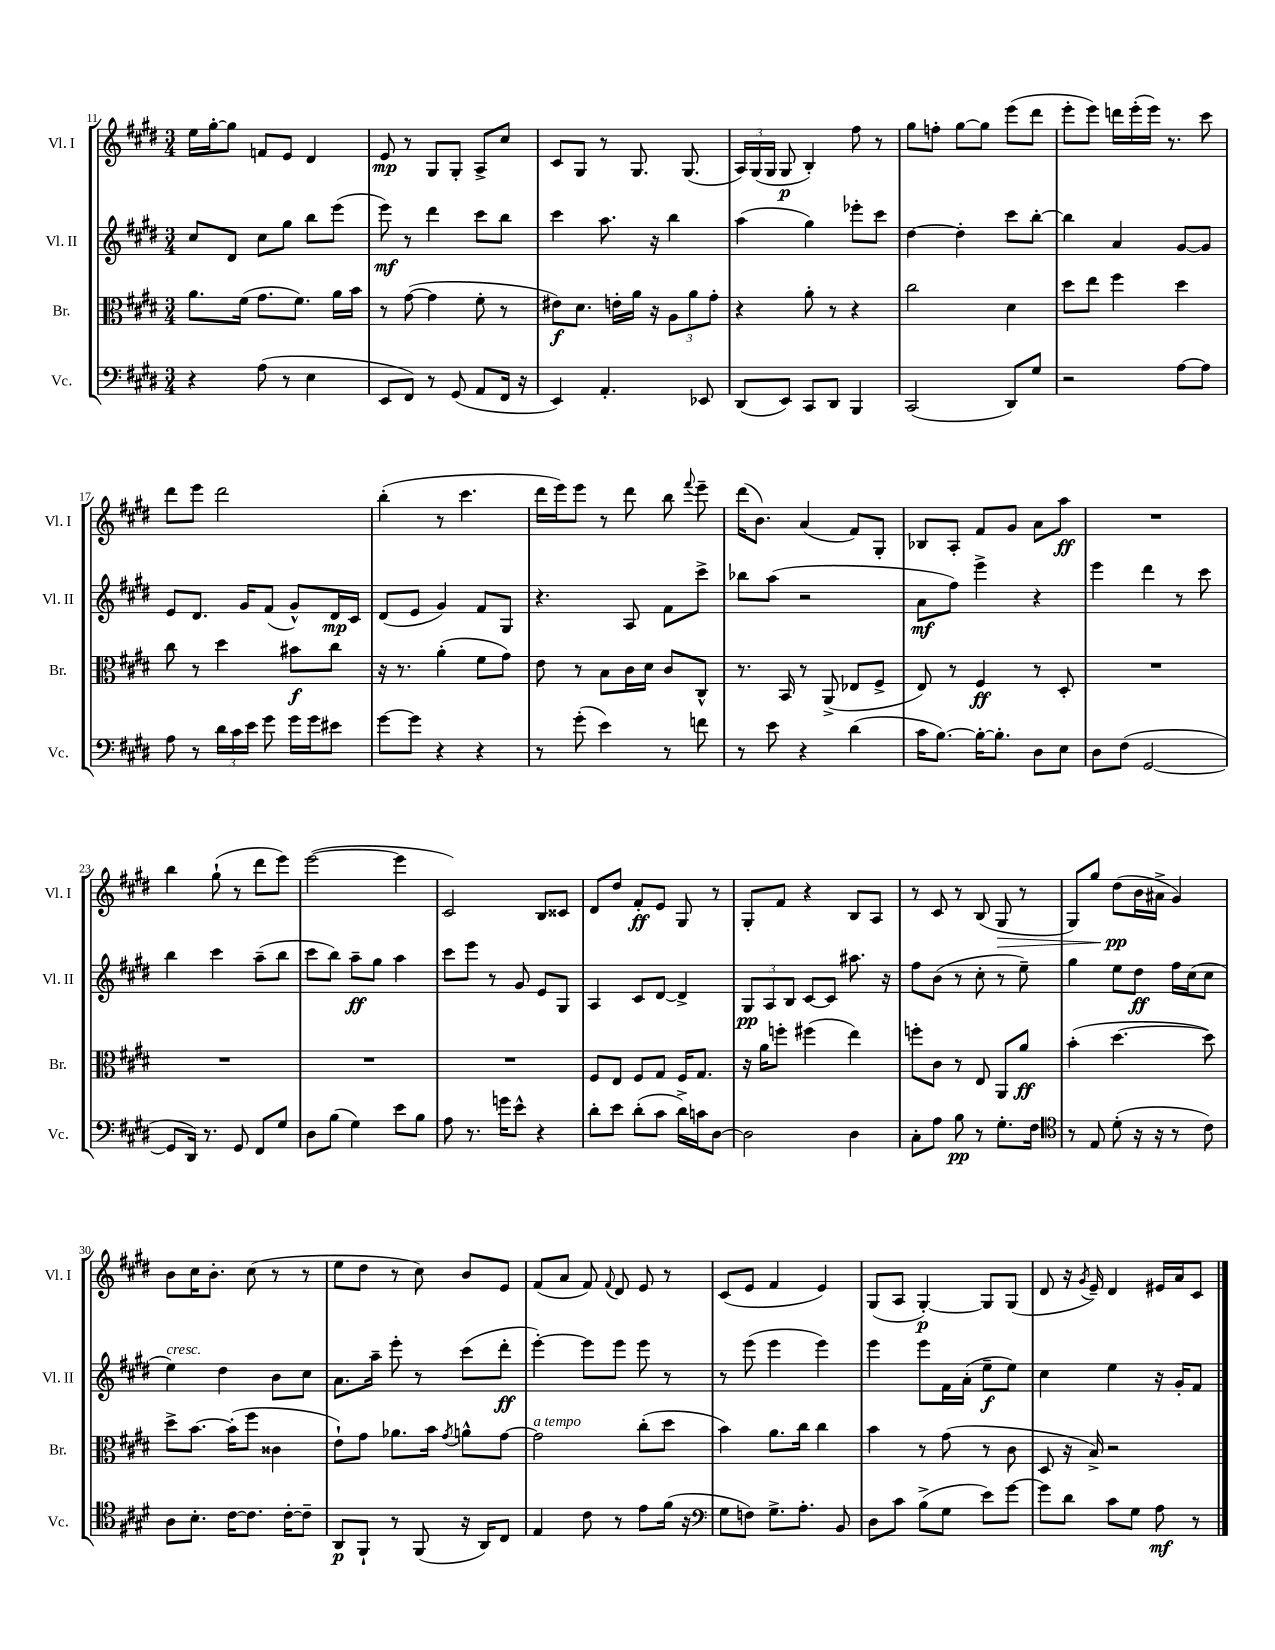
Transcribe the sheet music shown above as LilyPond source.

<<
\new StaffGroup <<
\new Staff = "s0" \with { instrumentName = "Vl. I" shortInstrumentName = "Vl. I" } {
    \clef treble \key e \major \numericTimeSignature \time 3/4
    \autoBeamOff e''16[ gis''16~-. gis''8] f'8[ e'8] dis'4 |
    e'8\mp r8 gis8[ gis8]-. a8[-> cis''8] |
    cis'8[ gis8] r8 gis8. gis8.( |
    \tuplet 3/2 { a16[) gis16( gis16] } gis8\p b4-.) fis''8 r8 |
    gis''8[ f''8]-. gis''8[~ gis''8] e'''8[( dis'''8] |
    e'''8[-. e'''8]) d'''16[ e'''16-.( e'''16]) r8. cis'''8 |
    dis'''8[ e'''8] dis'''2 |
    b''4-.( r8 cis'''4. |
    dis'''16[ e'''16) e'''8] r8 dis'''8 b''8 \appoggiatura { fis'''8 } e'''8-- |
    dis'''16[( b'8.]) a'4( fis'8[) gis8]-. |
    bes8[ a8]-. fis'8[ gis'8] a'8[ a''8]\ff |
    R2. |
    b''4 gis''8-!( r8 dis'''8[ e'''8]) |
    e'''2~( e'''4 |
    cis'2) b8[ cisis'8] |
    dis'8[ dis''8] fis'8[-.\ff e'8] gis8 r8 |
    gis8[-. fis'8] r4 b8[ a8] |
    r8 cis'8 r8 b8( gis8\> r8 |
    gis8[) gis''8] dis''8[\pp\!( b'16 ais'16]-> gis'4) |
    b'8[ cis''16 b'8.]-. cis''8( r8 r8 |
    e''8[ dis''8] r8 cis''8) b'8[ e'8] |
    fis'8[( a'8] fis'8) \appoggiatura { fis'8 } dis'8 e'8 r8 |
    cis'8[( e'8] fis'4 e'4) |
    gis8[( a8] gis4~-.\p) gis8[ gis8]( |
    dis'8 r16 \acciaccatura { gis'8 } e'16--) dis'4 eis'16[ a'16 cis'8] \bar "|." |
}
\new Staff = "s1" \with { instrumentName = "Vl. II" shortInstrumentName = "Vl. II" } {
    \clef treble \key e \major \numericTimeSignature \time 3/4
    \autoBeamOff cis''8[ dis'8] cis''8[ gis''8] b''8[ e'''8]( |
    e'''8\mf) r8 dis'''4 cis'''8[ b''8] |
    cis'''4 a''8. r16 b''4 |
    a''4( gis''4) ees'''8[-. cis'''8] |
    dis''4~ dis''4-. cis'''8[ b''8]~-. |
    b''4 a'4 gis'8[~ gis'8] |
    e'8[ dis'8.] gis'16[ fis'8]( gis'8[-^) dis'16\mp cis'16] |
    dis'8[( e'8] gis'4) fis'8[ gis8] |
    r4. a8 fis'8[ cis'''8]-> |
    bes''8[ a''8]( r2 |
    a'8[\mf fis''8]) e'''4-> r4 |
    e'''4 dis'''4 r8 cis'''8 |
    b''4 cis'''4 a''8[--( b''8] |
    cis'''8[ b''8]) a''8[--\ff gis''8] a''4 |
    cis'''8[ e'''8] r8 gis'8 e'8[ gis8] |
    a4 cis'8[ dis'8]~ dis'4-> |
    \tuplet 3/2 { gis8[\pp a8 b8] } cis'8[~ cis'8] ais''8. r16 |
    fis''8[ b'8]( r8 cis''8-. r8 e''8--) |
    gis''4 e''8[ dis''8]\ff fis''16[ cis''16( cis''8] |
    e''4^\markup { \italic "cresc." }) dis''4 b'8[ cis''8] |
    a'8.[ a''16]-- e'''8-. r8 cis'''8[( dis'''8]-.\ff |
    e'''4~-.) e'''8[ e'''8] e'''8 r8 |
    r8 e'''8( e'''4 e'''4) |
    e'''4 e'''8[ fis'16 a'16]-.( e''8[--\f e''8]) |
    cis''4 e''4 r16 gis'16[-. fis'8] \bar "|." |
}
\new Staff = "s2" \with { instrumentName = "Br." shortInstrumentName = "Br." } {
    \clef alto \key e \major \numericTimeSignature \time 3/4
    \autoBeamOff a'8.[ fis'16]( gis'8.[ fis'8.]) a'16[ b'16] |
    r8 gis'8~( gis'4 fis'8-. r8 |
    eis'8[\f) dis'8.] e'16[-. a'16] r16 \tuplet 3/2 { a8[ a'8 gis'8]-. } |
    r4 a'8-. r8 r4 |
    cis''2 dis'4 |
    dis''8[ e''8] fis''4 dis''4 |
    cis''8 r8 dis''4 bis'8[\f cis''8] |
    r16 r8. a'4-.( fis'8[ gis'8]) |
    e'8 r8 b8[ cis'16 dis'16] cis'8[ cis8]-^ |
    r8. b,16 r8 a,8->( ees8[ fis8]-> |
    e8) r8 fis4\ff r8 dis8-. |
    R2. |
    R2. |
    R2. |
    R2. |
    fis8[ e8] fis8[ gis8] fis16[ gis8.] |
    r16 a'16[ f''8]-. fis''4( e''4) |
    f''8[-. cis'8] r8 e8 a,8[ a'8]\ff |
    b'4-.( dis''4.~ dis''8) |
    dis''8[-> b'8.]~ b'16[-.( fis''8] cisis'4 |
    e'8[-!) gis'8] aes'8.[ b'16] \acciaccatura { gis'8 } a'8[-^ gis'8]~ |
    gis'2^\markup { \italic "a tempo" } cis''8[-.( dis''8] |
    b'4) a'8.[ cis''16] cis''4 |
    b'4 r8 gis'8( r8 cis'8 |
    dis8 r16 b16->) r2 \bar "|." |
}
\new Staff = "s3" \with { instrumentName = "Vc." shortInstrumentName = "Vc." } {
    \clef bass \key e \major \numericTimeSignature \time 3/4
    \autoBeamOff r4 a8( r8 e4 |
    e,8[ fis,8]) r8 gis,8( a,8[ fis,16] r16 |
    e,4) a,4.-. ees,8 |
    dis,8[( e,8]) cis,8[ dis,8] b,,4 |
    cis,2( dis,8[) gis8] |
    r2 a8[~ a8] |
    a8 r8 \tuplet 3/2 { dis'16[ cis'16 e'16] } gis'8 gis'16[ gis'16 eis'8] |
    gis'8[~ gis'8] r4 r4 |
    r8 gis'8-.( e'4) r8 f'8 |
    r8 e'8 r4 dis'4( |
    cis'16[ b8.]~) b16[~-. b8.]-. dis8[ e8] |
    dis8[ fis8]( gis,2~ |
    gis,8[ dis,16]) r8. gis,8 fis,8[ gis8] |
    dis8[ b8]( gis4) e'8[ b8] |
    a8 r8. g'16[ e'8]-^ r4 |
    dis'8[-. e'8] dis'8[-.( cis'8] dis'16[->) c'16 dis8]~ |
    dis2 dis4 |
    cis8[-. a8] b8\pp r8 gis8.[-. fis16] |
    \clef tenor r8 e8 dis'8-.( r16 r16 r8 cis'8) |
    a8[ b8.]-. cis'16[~ cis'8.] cis'16[~-. cis'8]-- |
    a,8[\p fis,8]-! r8 fis,8( r16 a,16[) cis8] |
    e4 cis'8 r8 e'8[ fis'16]( r16 |
    \clef bass gis8[ f8]) gis8.[-> a8.]-. b,8 |
    dis8[ cis'8] b8[->( gis8] e'8[) gis'8]~ |
    gis'8[ dis'8] cis'8[ gis8] a8\mf r8 \bar "|." |
}
>>
>>
\layout { \context { \Score currentBarNumber = #11 } }
